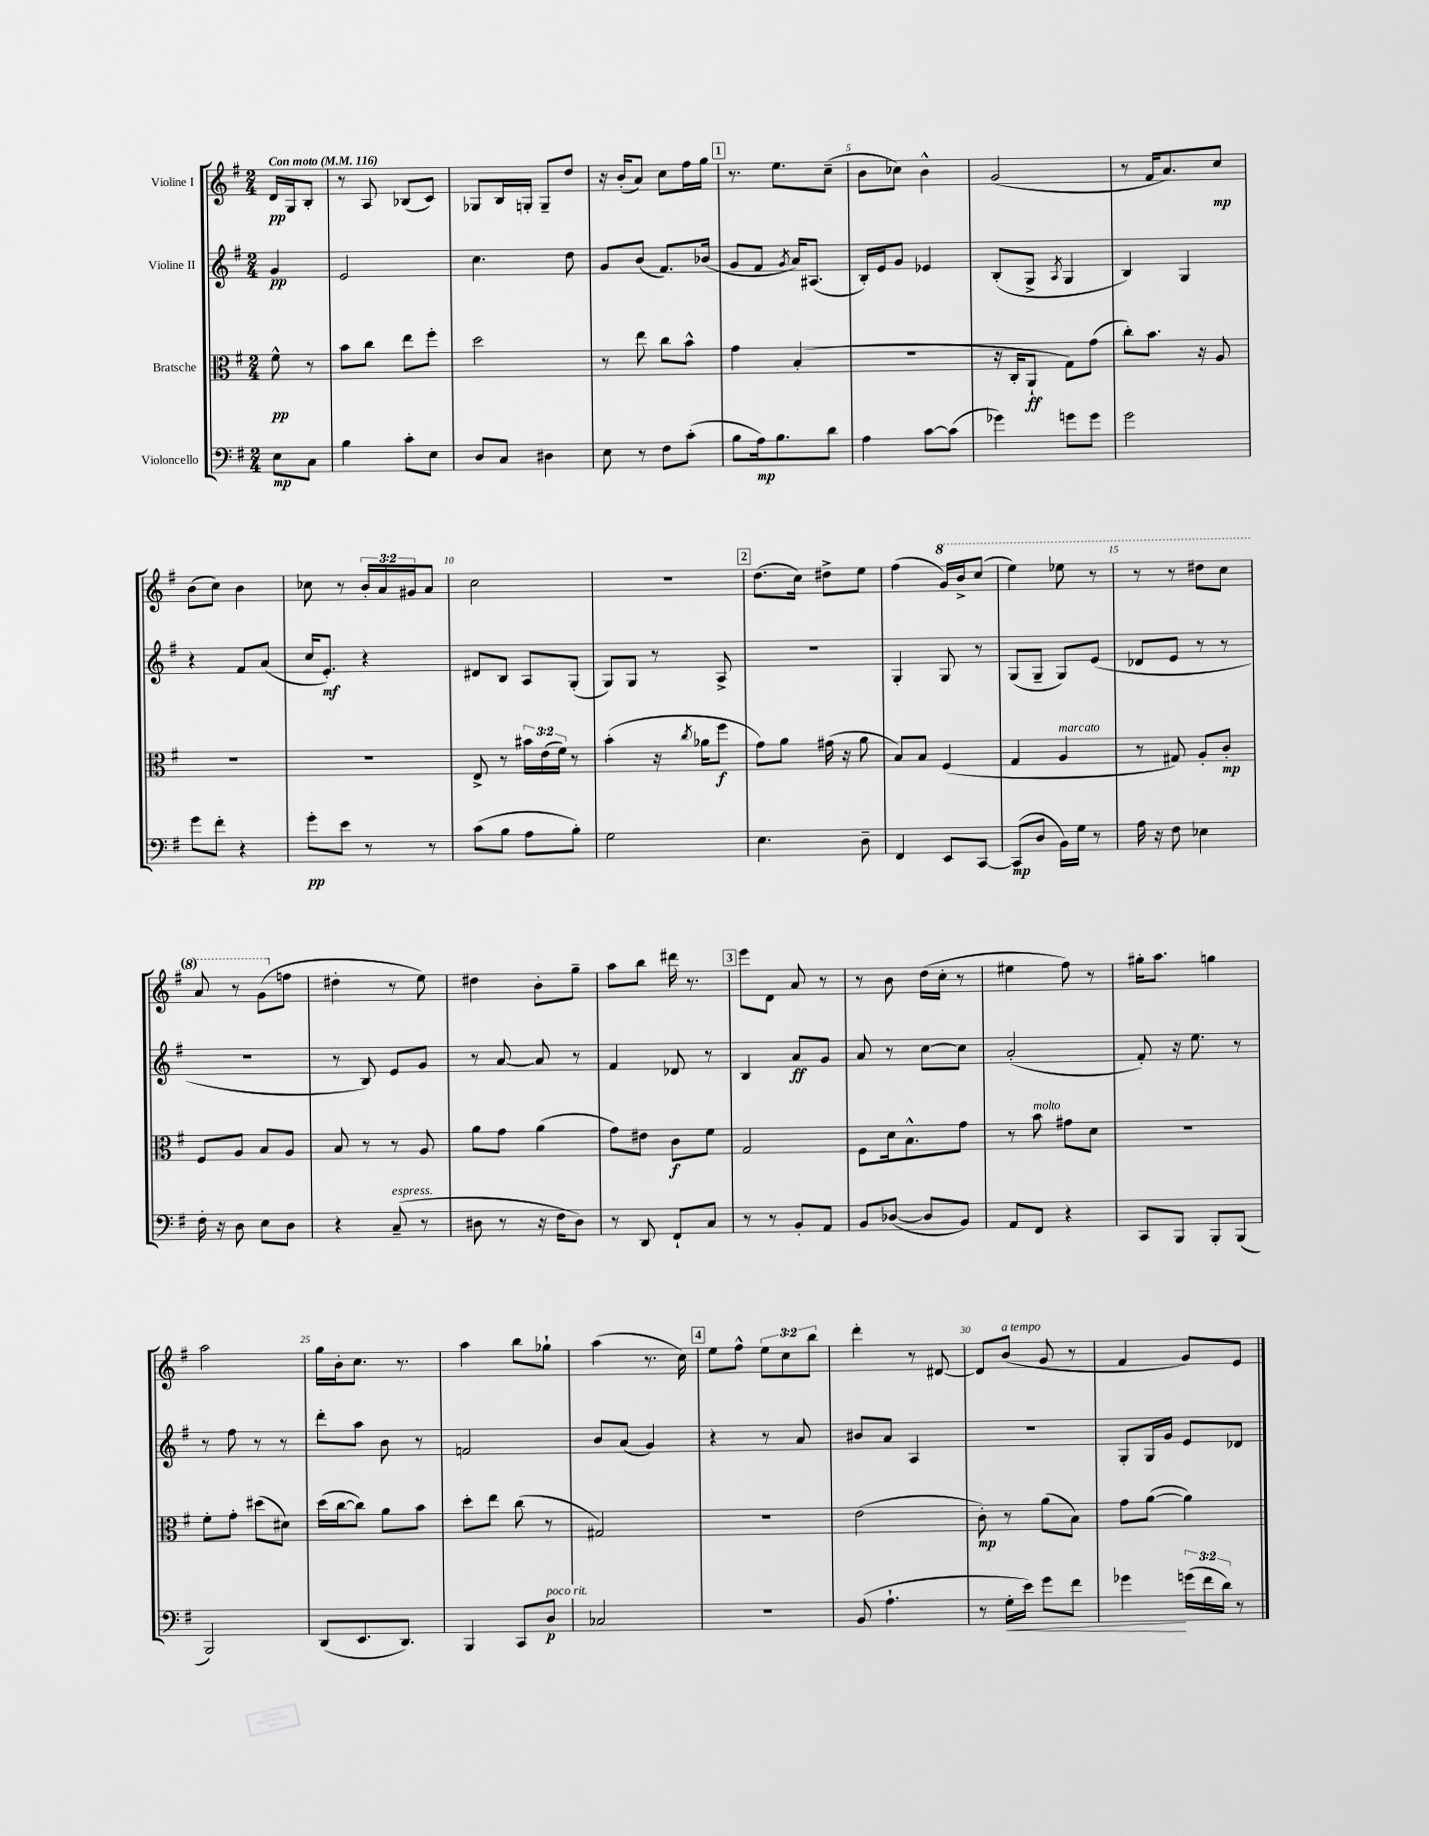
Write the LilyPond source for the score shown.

<<
\new StaffGroup <<
\new Staff = "s0" \with { instrumentName = "Violine I" } {
    \clef treble \key g \major \numericTimeSignature \time 2/4 \override Staff.TupletNumber.text = #tuplet-number::calc-fraction-text \partial 4 \tempo "Con moto" 4 = 116
    d'16\pp g16 b8-. |
    r8 a8 bes8( c'8) |
    ges8 b16 g16-. g8-- d''8 |
    r16 b'16-.( a'8) c''8 fis''16 g''16 |
    \mark \markup { \box "1" } r8. e''8. c''8--( |
    b'8 ces''8) b'4-^ |
    g'2( |
    r8 fis'16 a'8.) c''8\mp |
    b'8( c''8) b'4 |
    ces''8 r8 \tuplet 3/2 { b'16-. a'16 gis'16 } a'8 |
    c''2 |
    R2 |
    \mark \markup { \box "2" } d''8.( c''16) dis''8-> e''8 |
    fis''4( \ottava #1 g''16) b''16-> c'''8( |
    e'''4) ees'''8 r8 |
    r8 r8 dis'''8 c'''8 |
    a''8 r8 g''8( \ottava #0 f''8 |
    dis''4-. r8 e''8) |
    dis''4 b'8-. g''8-- |
    a''8 b''8 dis'''16 r8. |
    \mark \markup { \box "3" } e'''8 d'8 a'8 r8 |
    r8 b'8 d''16( c''16-. r8 |
    eis''4 fis''8) r8 |
    gis''16-. a''8. g''4 |
    a''2 |
    g''16 b'16-. c''8. r8. |
    a''4 b''8 ges''8-! |
    a''4( r8. c''16) |
    \mark \markup { \box "4" } e''8 fis''8-^ \tuplet 3/2 { e''8 c''8 b''8 } |
    d'''4-. r8 dis'8~ |
    dis'8 b'8^\markup { \italic "a tempo" }( g'8 r8 |
    fis'4 g'8) e'8 \bar "|." |
}
\new Staff = "s1" \with { instrumentName = "Violine II" } {
    \clef treble \key g \major \numericTimeSignature \time 2/4 \partial 4
    g'4\pp |
    e'2 |
    c''4. d''8 |
    g'8 b'8( fis'8.) bes'16( |
    \mark \markup { \box "1" } g'8 fis'8 \acciaccatura { g'8 } a'16) ais8.( |
    b16-.) e'16 g'8 ees'4 |
    b8-.( g8-> \acciaccatura { a8 } g4 |
    b4) g4 |
    r4 fis'8 a'8( |
    c''16 e'8.-.\mf) r4 |
    dis'8 b8 a8 g8-.( |
    g8) g8 r8 a8-> |
    \mark \markup { \box "2" } R2 |
    g4-. g8 r8 |
    g8( g8-- g8) e'8( |
    des'8 e'8 r8 r8 |
    R2 |
    r8 b8) e'8 g'8 |
    r8 a'8~ a'8 r8 |
    fis'4 des'8 r8 |
    \mark \markup { \box "3" } b4 a'8\ff g'8 |
    a'8 r8 c''8~ c''8 |
    a'2-.( |
    fis'8-.) r16 e''8. r8 |
    r8 fis''8 r8 r8 |
    d'''8-. a''8 b'8 r8 |
    f'2 |
    b'8 a'8( g'4) |
    \mark \markup { \box "4" } r4 r8 a'8 |
    bis'8 a'8 a4 |
    r2 |
    g8-. g16 g'16 e'8 des'8 \bar "|." |
}
\new Staff = "s2" \with { instrumentName = "Bratsche" } {
    \clef alto \key g \major \numericTimeSignature \time 2/4 \override Staff.TupletNumber.text = #tuplet-number::calc-fraction-text \partial 4
    fis'8-^\pp r8 |
    b'8 c''8 e''8 fis''8-. |
    d''2 |
    r8 e''8 c''8 b'8-^ |
    \mark \markup { \box "1" } g'4 b4-.( |
    R2 |
    r16 c16-. a,8-!\ff g8) g'8( |
    c''8-.) b'8. r16 a8 |
    R2 |
    R2 |
    e8-> r8 \tuplet 3/2 { bis'16 e'16( fis'16) } r8 |
    b'4-.( r16 \acciaccatura { c''8 } aes'16 fis''8\f |
    \mark \markup { \box "2" } g'8) a'8 gis'16( r16 a'8 |
    b8) b8 fis4( |
    g4 a4^\markup { \italic "marcato" } |
    r8 gis8) a8-. c'8-.\mp |
    fis8 a8 b8 a8 |
    b8 r8 r8 a8 |
    a'8 g'8 a'4( |
    g'8) eis'8 c'8\f fis'8 |
    \mark \markup { \box "3" } g2 |
    fis8 d'16 b8.-^ g'8 |
    r8 b'8^\markup { \italic "molto" } gis'8 d'8 |
    r2 |
    fis'8-. g'8-. dis''8( dis'8) |
    d''16( c''16~ c''8) a'8 b'8 |
    d''8-. e''8 c''8( r8 |
    gis2) |
    \mark \markup { \box "4" } R2 |
    e'2( |
    c'8-.\mp) r8 a'8( b8) |
    g'8 a'8~( a'4) \bar "|." |
}
\new Staff = "s3" \with { instrumentName = "Violoncello" } {
    \clef bass \key g \major \numericTimeSignature \time 2/4 \override Staff.TupletNumber.text = #tuplet-number::calc-fraction-text \partial 4
    e8\mp c8 |
    b4 c'8-. e8 |
    d8 c8 dis4 |
    e8 r8 fis8 c'8-.( |
    \mark \markup { \box "1" } b8 a16\mp) b8. d'8 |
    a4 c'8~ c'8( |
    ges'4) g'8 g'8 |
    g'2 |
    g'8 fis'8-. r4 |
    g'8-.\pp e'8 r8 r8 |
    c'8( b8 a8 b8-.) |
    g2 |
    \mark \markup { \box "2" } e4. d8-- |
    fis,4 e,8 c,8~ |
    c,8\mp( d8 b,16) g16 r8 |
    a16 r16 fis8 ees4 |
    fis16-. r16 d8 e8 d8 |
    r4 c8--^\markup { \italic "espress." }( r8 |
    dis8 r8 r16 fis16 dis8) |
    r8 d,8 fis,8-! c8 |
    \mark \markup { \box "3" } r8 r8 b,8-. a,8 |
    b,8 des8~( des8 b,8) |
    a,8 fis,8 r4 |
    c,8 b,,8 b,,8-. b,,8( |
    b,,2) |
    d,8( e,8. d,8.) |
    b,,4 c,8 d8\p^\markup { \italic "poco rit." } |
    ces2 |
    \mark \markup { \box "4" } r2 |
    b,8( a4.-! |
    r8 g16-.\< e'16) g'8 fis'8 |
    ges'4\! \tuplet 3/2 { g'16( fis'16 d'16) } r8 \bar "|." |
}
>>
>>
\layout { \context { \Score \override BarNumber.break-visibility = ##(#f #t #t) barNumberVisibility = #(every-nth-bar-number-visible 5) } }
